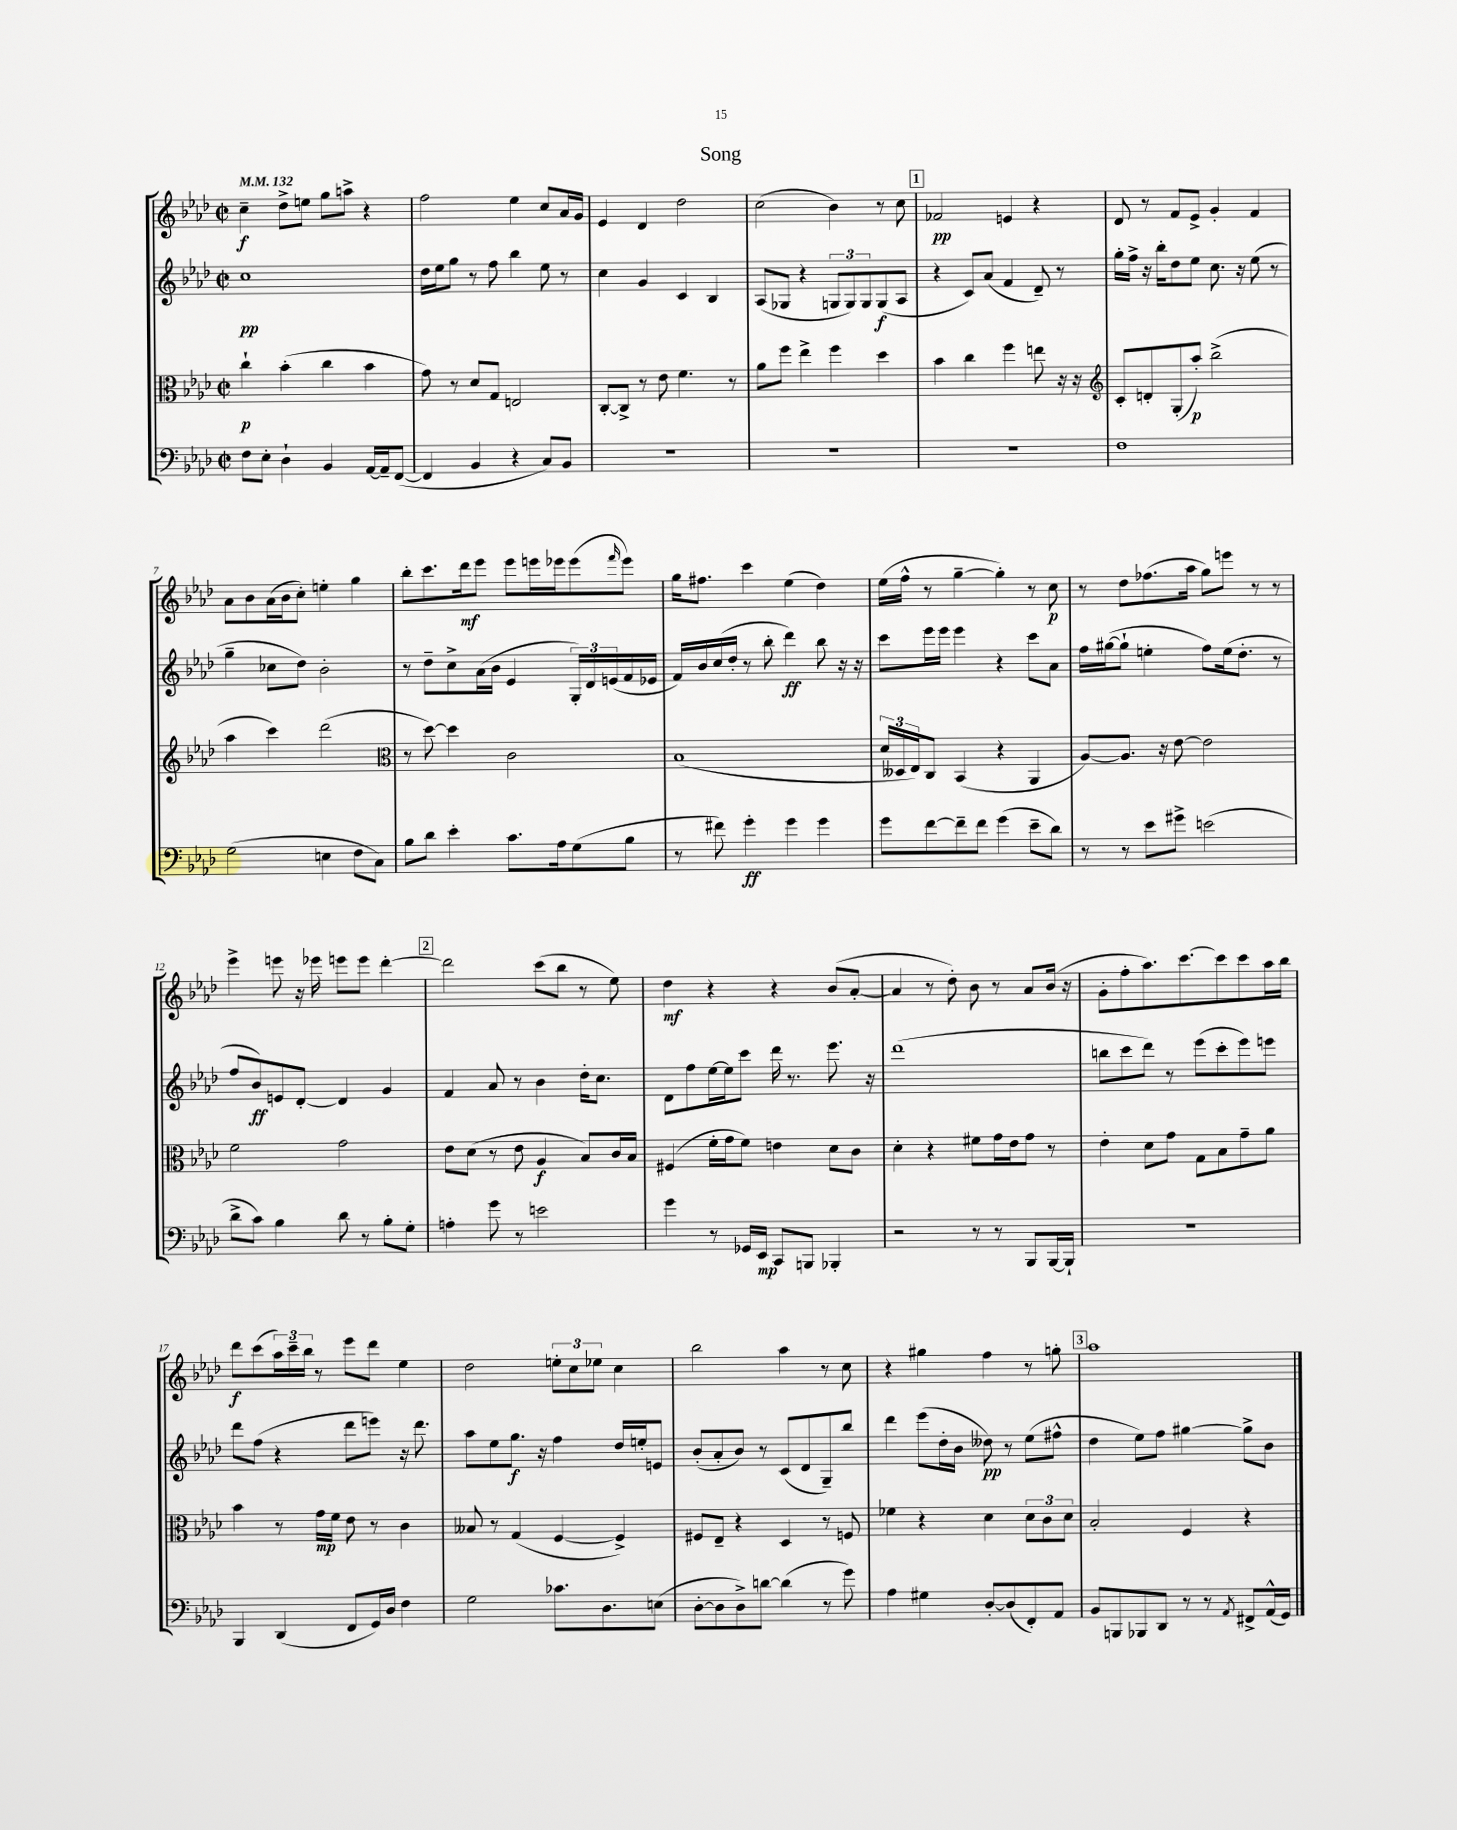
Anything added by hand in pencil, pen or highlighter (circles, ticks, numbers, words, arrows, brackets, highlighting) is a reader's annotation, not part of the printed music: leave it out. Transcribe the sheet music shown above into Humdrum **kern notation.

**kern	**kern	**kern	**kern
*staff4	*staff3	*staff2	*staff1
*clefF4	*clefC3	*clefG2	*clefG2
*k[b-e-a-d-]	*k[b-e-a-d-]	*k[b-e-a-d-]	*k[b-e-a-d-]
*M2/2	*M2/2	*M2/2	*M2/2
*met(c|)	*met(c|)	*met(c|)	*met(c|)
*MM132	*MM132	*MM132	*MM132
8F	4cc`	1cc	4cc~
8E-'	.	.	.
4D-`	(4b-'	.	8dd-^
.	.	.	8ee
4BB-	4cc	.	8gg
.	.	.	8aa^
[16AA-	4b-	.	4r
16AA-~]	.	.	.
([8FF	.	.	.
=	=	=	=
4FF]	8g)	16dd-	2ff
.	.	16ee-	.
.	8r	8gg	.
4BB-	8d-	8r	.
.	8G	8ff	.
4r	2E	4bb-	4ee-
8C)	.	8ee-	8cc
8BB-	.	8r	16a-
.	.	.	16g
=	=	=	=
1r	[8C'	4cc	4e-
.	8C^]	.	.
.	8r	4g	4d-
.	8e-	.	.
.	4.f	4c	2dd-
.	.	4B-	.
.	8r	.	.
=	=	=	=
1r	8a-	(8A-	(2cc
.	8ff	8G-	.
.	4ee-^	4r	.
.	4ff	12G	4b-)
.	.	12G)	.
.	.	12G	.
.	4dd-	(8G	8r
.	.	8A-	8cc
=	=	=	=
1r	4b-	4r	2f-
.	4cc	8c)	.
.	.	(8a-	.
.	4ff	4f	4e
.	8ee	8d-~)	4r
.	16r	8r	.
.	16r	.	.
=	=	=	=
*	*clefG2	*	*
1F	8c'	16gg'	8d-
.	.	16ff^	.
.	8d'	16r	8r
.	.	16bb-'	.
.	(8G'	8dd-	8f
.	8aa-')	8ee-	8e-^
.	(2bb-^	8.cc	4g'
.	.	16r	.
.	.	(8ee-	4f
.	.	8r	.
=	=	=	=
(2G	4aa-	4gg~	8a-
.	.	.	8b-
.	4ccc)	8cc-	(16a-
.	.	.	16b-
.	.	8dd-)	8cc')
4E	(2ddd-	2b-'	4ee'
8F	.	.	4gg
8C)	.	.	.
=	=	=	=
*	*clefC3	*	*
8B-	8r	8r	8bb-'
8d-	[8dd-)	8dd-~	8.ccc
4e-'	4dd-]	8cc^	.
.	.	.	16ddd-
.	.	(16a-	8eee-
.	.	16b-	.
8.c	2c	4e-	8eee-
.	.	.	16eee
16A-	.	.	16eee-
(8G	.	24G')	(8eee-
.	.	24d-	.
.	.	(24e	.
.	.	.	16qqfff
8B-	.	16f	8eee-)
.	.	16e-	.
=	=	=	=
8r	(1B-	16f)	16gg
.	.	16b-	8.ff#
8f#)	.	(16cc	.
.	.	16dd-'	.
4g'	.	8r	4ccc
.	.	8bb-'	.
4g	.	4ddd-)	(4ee-
4g	.	8bb-	4dd-)
.	.	16r	.
.	.	16r	.
=	=	=	=
8g	24d-	8ccc	(16ee-
.	24D--	.	.
.	.	.	16ff^^
.	24E-)	.	.
[8f	8C	16eee-	8r
.	.	16eee-	.
8f~]	(4BB-	4eee-	[4gg~
8f	.	.	.
(4g	4r	4r	4gg'])
8e-~	4AA-	8ccc	8r
8d-)	.	8a-	8cc
=	=	=	=
8r	[8A-)	16ff	8r
.	.	([16gg#	.
8r	8.A-]	8gg#`]	8dd-
8e-	.	4ee'	(8.ff-
.	16r	.	.
8g#^	[8e-	.	.
.	.	.	16aa-
(2e	2e-]	8ff)	8gg)
.	.	(16ee	8eee
.	.	8.dd-'	.
.	.	.	8r
.	.	8r	8r
=	=	=	=
8d-^	2f	8ff	4eee-^
8c)	.	8b-)	.
4B-	.	8e	8eee
.	.	[8d-'	16r
.	.	.	16eee-
8d-	2g	4d-]	8eee
8r	.	.	8eee
8B-'	.	4g	[4ddd-'
8G'	.	.	.
=	=	=	=
4A'	8e-	4f	2ddd-]
.	(8d-	.	.
8g	8r	8a-	.
8r	8e-	8r	.
2e	4A-	4b-	(8ccc
.	.	.	8bb-
.	8B-)	16dd-'	8r
.	.	8.cc	.
.	16c	.	8ee-)
.	16B-	.	.
=	=	=	=
4g	(4F#	8d-	4dd-
.	.	8ff	.
8r	16f'	[16ee-	4r
.	16g	16ee-]	.
16GG-	8f)	8ccc	.
16EE-	.	.	.
8CC	4e	16ddd-	4r
.	.	8.r	.
8BBB	.	.	.
4BBB-'	8d-	8.eee-	(8b-
.	8c	.	[8a-'
.	.	16r	.
=	=	=	=
2r	4d-'	(1ddd-	4a-]
.	4r	.	8r
.	.	.	8dd-')
8r	8f#	.	8b-
8r	16g	.	8r
.	16e-	.	.
8BBB-	8g	.	8a-
[16BBB-	8r	.	(16b-
16BBB-`]	.	.	16r
=	=	=	=
1r	4e-'	8bb	8g'
.	.	8ccc	8ff'
.	8d-	8ddd-)	8.aa-)
.	8g	8r	.
.	.	.	[8.ccc
.	8G	(8eee-	.
.	8B-	8ccc'	8ccc]
.	8g~	8eee-)	8ccc
.	8a-	8eee	16aa-
.	.	.	16bb-
=	=	=	=
4BBB-	4b-	8ddd-	8ddd-
.	.	(8ff	(8ccc
(4DD-	8r	4r	24aa-)
.	.	.	24ccc~
.	.	.	24bb-
.	16g	.	8r
.	16f	.	.
8FF	8e-	8ddd-	8eee-
16GG)	8r	8eee)	8ddd-
16D-	.	.	.
4F	4c	16r	4ee-
.	.	8.ddd-	.
=	=	=	=
2G	8B--	8aa-	2dd-
.	8r	8ee-	.
.	(4G	8.gg	.
.	.	16r	.
8.c-	[4F	4ff	12ee'
.	.	.	12cc
.	.	.	12ee-
8.D-	.	.	.
.	4F^])	16dd-	4cc
.	.	16ee'	.
(8E	.	8e	.
=	=	=	=
[8D-'	8F#	(8b-'	2bb-
8D-]	8E-~	8a-'	.
8D-^)	4r	8b-)	.
[8d	.	8r	.
(4d]	4D-	(8c	4aa-
.	.	8d-	.
8r	8r	8G~)	8r
8g)	8F	8bb-	8cc
=	=	=	=
4A-	4f-	4ddd-	4r
4G#	4r	(8eee-	4gg#
.	.	16dd-'	.
.	.	16b-	.
[8D-'	4d-	8dd--)	4ff
(8D-]	.	8r	.
8FF')	12d-	(8ee-	8r
.	12c	.	.
8AA-	.	8ff#^^	8gg'
.	12d-	.	.
=	=	=	=
8BB-	2B-'	4dd-	1aa-
8BBB	.	.	.
8BBB-	.	8ee-)	.
8DD-	.	8ff	.
8r	4F	[4gg#	.
8r	.	.	.
8qAA-	.	.	.
8FF#^	4r	8gg#^]	.
(16AA-^^	.	8b-	.
16GG)	.	.	.
==	==	==	==
*-	*-	*-	*-
